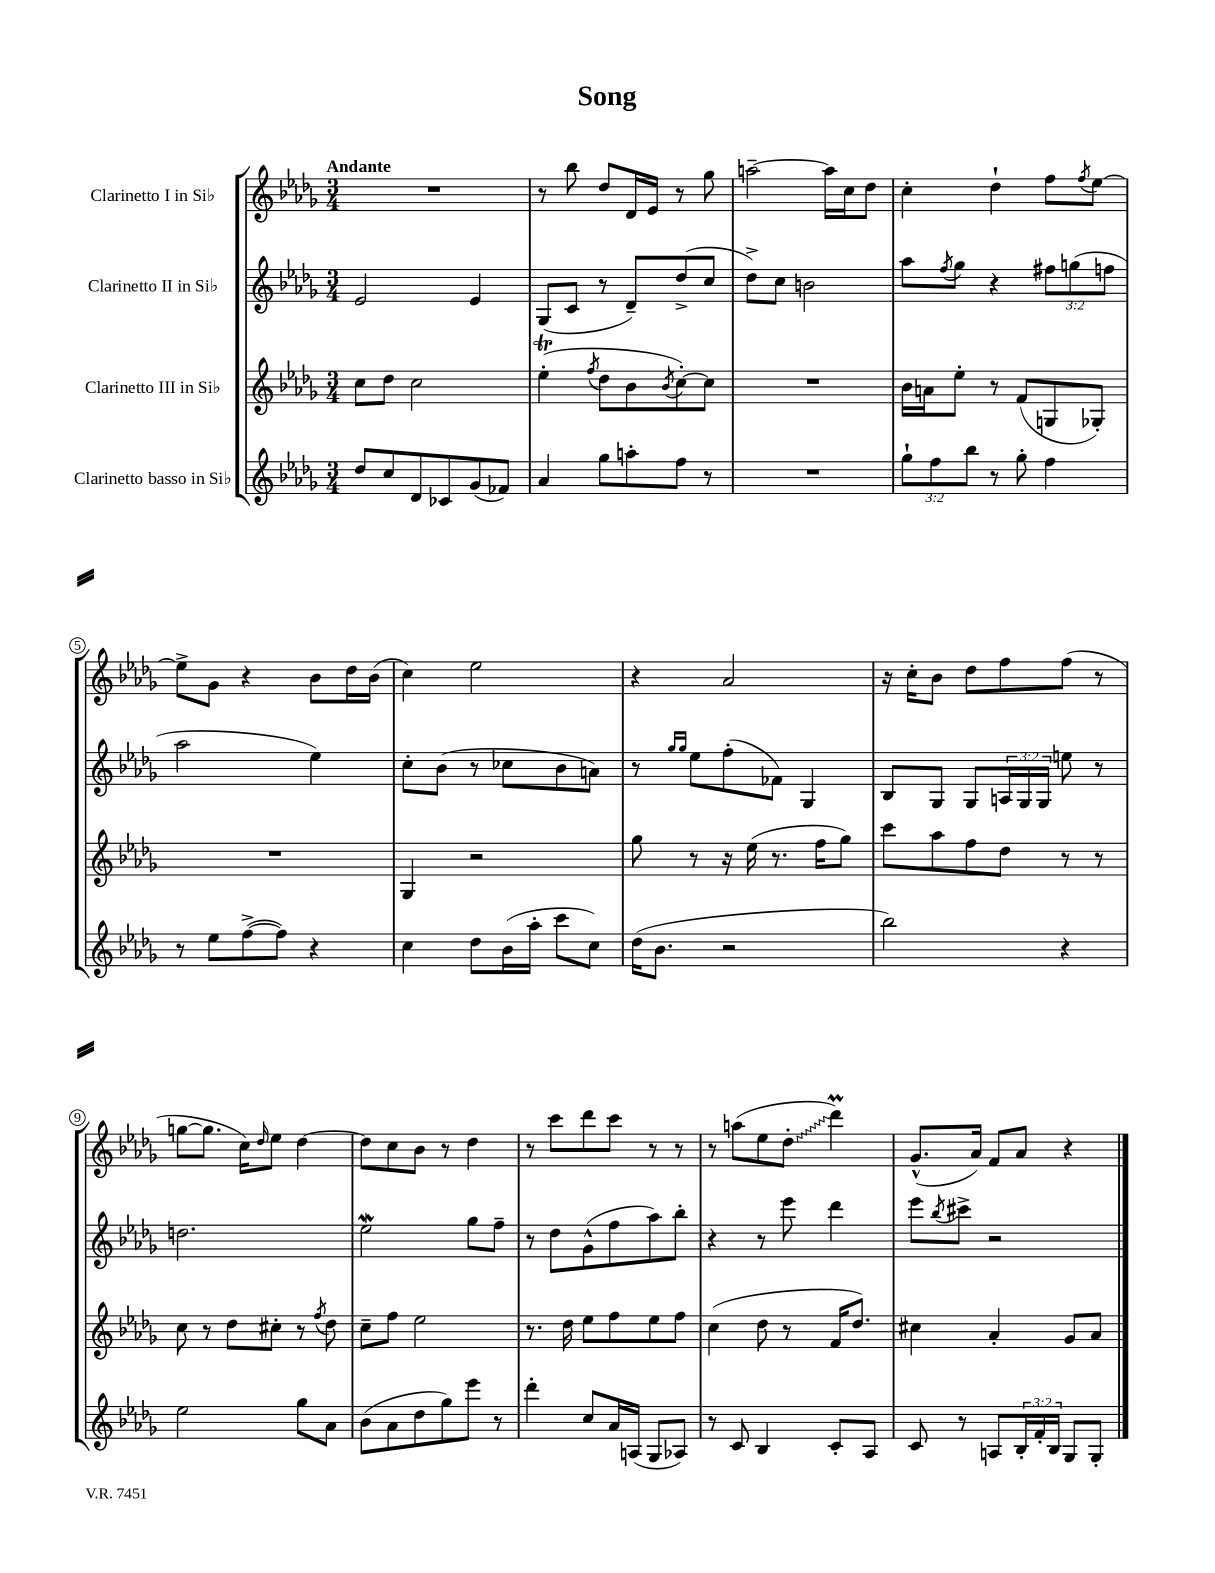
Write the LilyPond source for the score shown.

\header { title = "Song" }
<<
\new StaffGroup <<
\new Staff = "s0" \with { instrumentName = "Clarinetto I in Sib" } {
    \clef treble \key des \major \numericTimeSignature \time 3/4 \tempo "Andante"
    R2. |
    r8 bes''8 des''8 des'16 ees'16 r8 ges''8 |
    a''2~-- a''16 c''16 des''8 |
    c''4-. des''4-! f''8 \acciaccatura { f''8 } ees''8~ |
    ees''8-> ges'8 r4 bes'8 des''16 bes'16( |
    c''4) ees''2 |
    r4 aes'2 |
    r16 c''16-. bes'8 des''8 f''8 f''8( r8 |
    g''8~ g''8. c''16) \grace { des''16 } ees''8 des''4~ |
    des''8 c''8 bes'8 r8 des''4 |
    r8 c'''8 des'''8 c'''8 r8 r8 |
    r8 a''8( ees''8 \once \override Glissando.style = #'zigzag des''8-.\glissando des'''4\prall) |
    ges'8.-^( aes'16) f'8 aes'8 r4 \bar "|." |
}
\new Staff = "s1" \with { instrumentName = "Clarinetto II in Sib" } {
    \clef treble \key des \major \numericTimeSignature \time 3/4 \override Staff.TupletNumber.text = #tuplet-number::calc-fraction-text
    ees'2 ees'4 |
    ges8( c'8 r8 des'8--) des''8->( c''8 |
    des''8->) c''8 b'2 |
    aes''8 \acciaccatura { f''8 } ges''8 r4 \tuplet 3/2 { fis''8 g''8( f''8 } |
    aes''2 ees''4) |
    c''8-. bes'8( r8 ces''8 bes'8 a'8) |
    r8 \grace { ges''16 ges''16 } ees''8 f''8-.( fes'8) ges4 |
    bes8 ges8 ges8 \tuplet 3/2 { a16 ges16 ges16 } e''8 r8 |
    d''2. |
    ees''2\mordent ges''8 f''8-- |
    r8 des''8 ges'8-^( f''8 aes''8) bes''8-. |
    r4 r8 ees'''8 des'''4 |
    ees'''8 \acciaccatura { bes''8 } cis'''8-> r2 \bar "|." |
}
\new Staff = "s2" \with { instrumentName = "Clarinetto III in Sib" } {
    \clef treble \key des \major \numericTimeSignature \time 3/4
    c''8 des''8 c''2 |
    ees''4-.\trill( \acciaccatura { f''8 } des''8 bes'8 \acciaccatura { bes'8 } c''8~-.) c''8 |
    R2. |
    bes'16 a'16 ees''8-. r8 f'8( g8 ges8-.) |
    R2. |
    ges4 r2 |
    ges''8 r8 r16 ees''16( r8. f''16 ges''8) |
    c'''8 aes''8 f''8 des''8 r8 r8 |
    c''8 r8 des''8 cis''8-. r8 \acciaccatura { f''8 } des''8 |
    c''8-- f''8 ees''2 |
    r8. des''16 ees''8 f''8 ees''8 f''8 |
    c''4( des''8 r8 f'16 des''8.) |
    cis''4 aes'4-. ges'8 aes'8 \bar "|." |
}
\new Staff = "s3" \with { instrumentName = "Clarinetto basso in Sib" } {
    \clef treble \key des \major \numericTimeSignature \time 3/4 \override Staff.TupletNumber.text = #tuplet-number::calc-fraction-text
    des''8 c''8 des'8 ces'8 ges'8( fes'8) |
    aes'4 ges''8 a''8-. f''8 r8 |
    R2. |
    \tuplet 3/2 { ges''8-! f''8 bes''8 } r8 ges''8-. f''4 |
    r8 ees''8 f''8~->( f''8) r4 |
    c''4 des''8 bes'16( aes''16-. c'''8 c''8) |
    des''16( bes'8. r2 |
    bes''2) r4 |
    ees''2 ges''8 aes'8 |
    bes'8( aes'8 des''8 ges''8) ees'''8 r8 |
    des'''4-. c''8 aes'16 a16( ges8 aes8) |
    r8 c'8 bes4 c'8-. aes8 |
    c'8 r8 a8 \tuplet 3/2 { bes16-. f'16-. bes16 } ges8 ges8-. \bar "|." |
}
>>
>>
\layout { \context { \Score \override BarNumber.stencil = #(make-stencil-circler 0.1 0.3 ly:text-interface::print) } }
